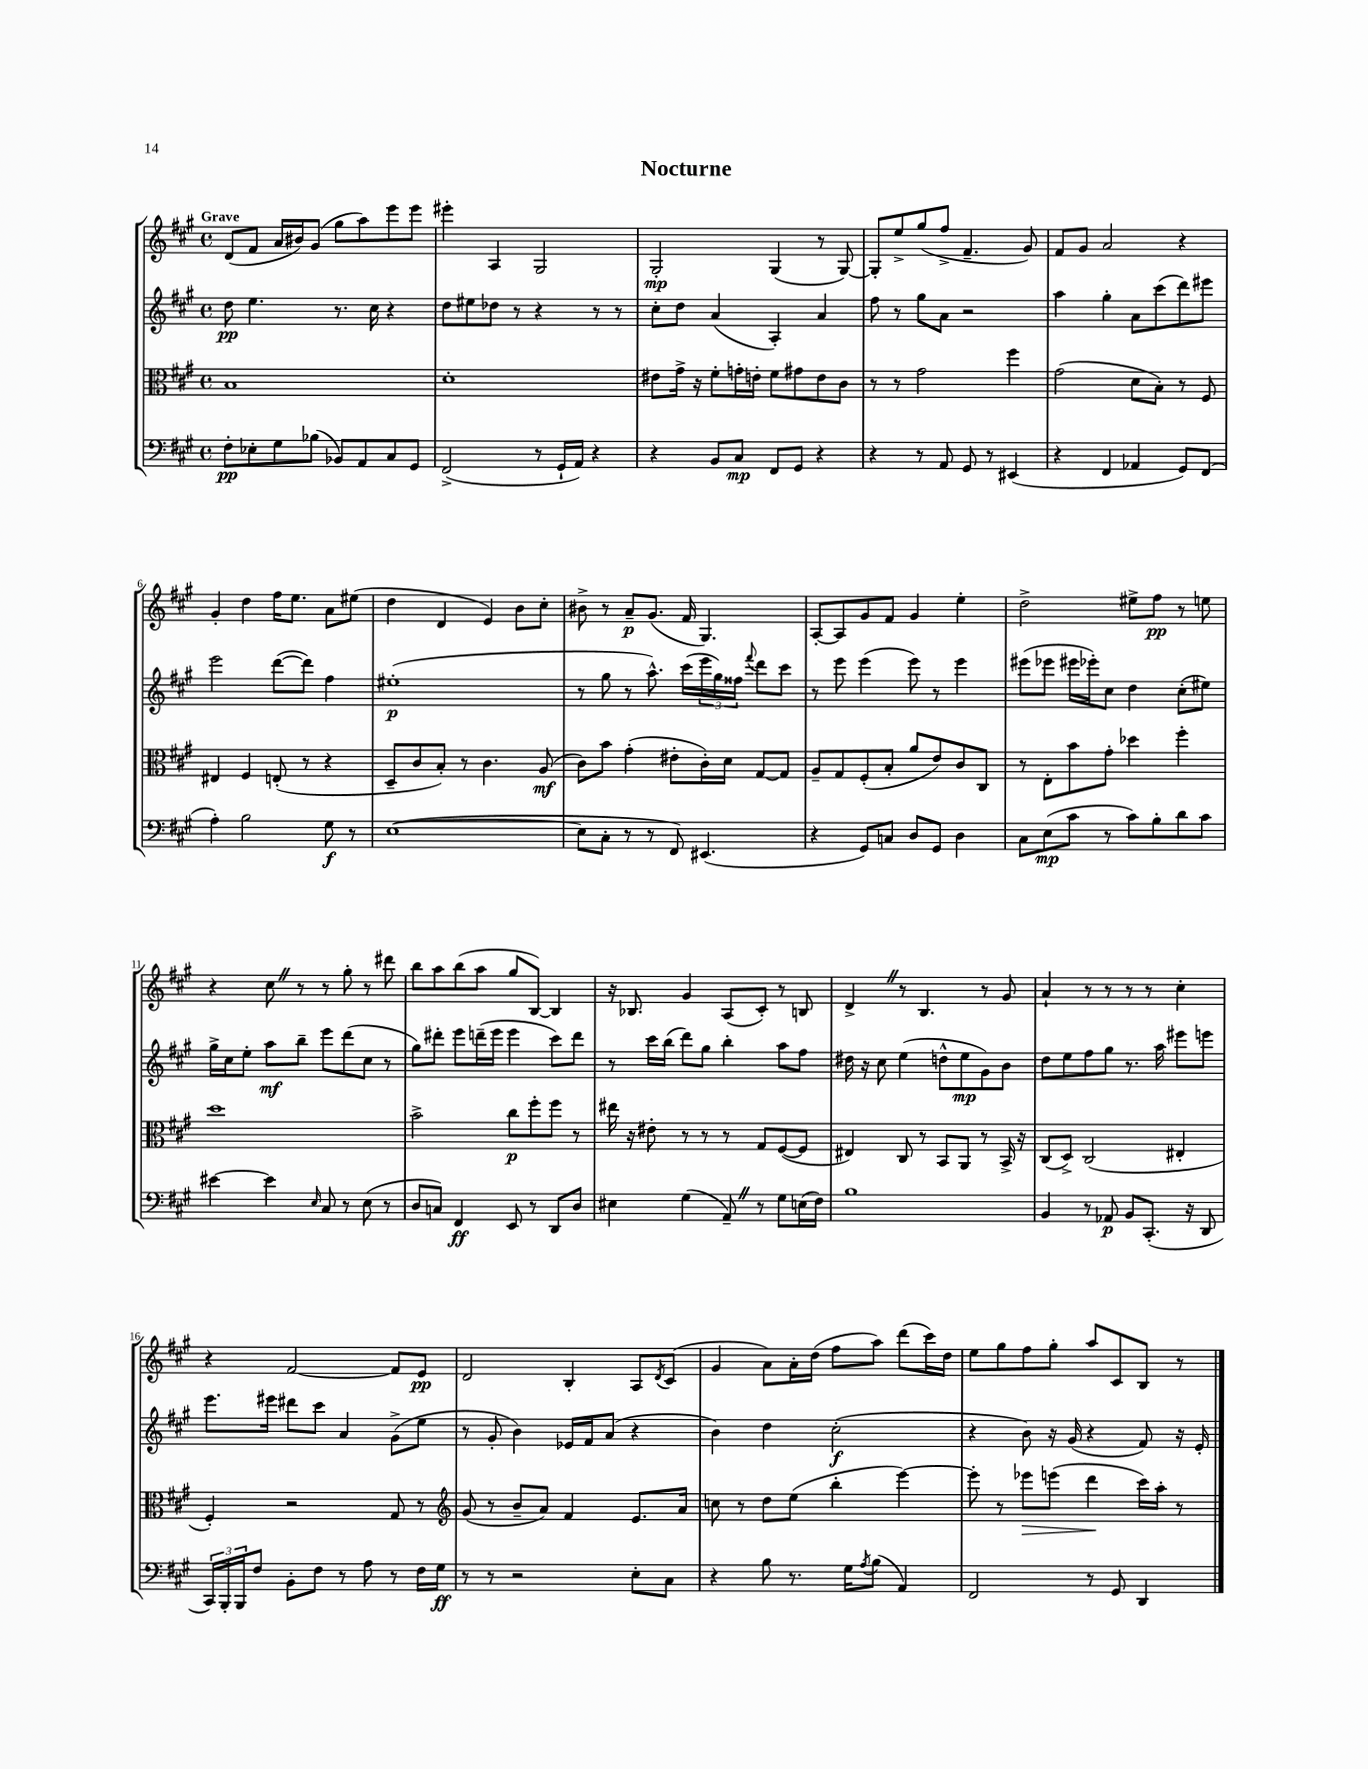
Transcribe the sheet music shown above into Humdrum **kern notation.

**kern	**kern	**kern	**kern
*staff4	*staff3	*staff2	*staff1
*clefF4	*clefC3	*clefG2	*clefG2
*k[f#c#g#]	*k[f#c#g#]	*k[f#c#g#]	*k[f#c#g#]
*M4/4	*M4/4	*M4/4	*M4/4
*met(c)	*met(c)	*met(c)	*met(c)
8F#'	1B	8dd	(8d
8E-'	.	4.ee	8f#
8G#	.	.	16a
.	.	.	16b#)
(8B-	.	.	(8g#
8BB-)	.	8.r	8gg#
8AA	.	.	8aa)
.	.	16cc#	.
8C#	.	4r	8eee
8GG#	.	.	8eee
=	=	=	=
(2FF#^	1d'	8dd	4eee#'
.	.	8ee#	.
.	.	8dd-	4A
.	.	8r	.
8r	.	4r	2G#
16GG#`	.	.	.
16AA)	.	.	.
4r	.	8r	.
.	.	8r	.
=	=	=	=
4r	8e#	8cc#'	2G#'
.	16g#^	8dd	.
.	16r	.	.
8BB	8f#'	(4a	.
8C#	16g'	.	.
.	16e'	.	.
8FF#	8f#	4A')	(4G#
8GG#	8g#	.	.
4r	8e	4a	8r
.	8c#	.	[8G#)
=	=	=	=
4r	8r	8ff#	8G#']
.	8r	8r	8ee^
8r	2g#	8gg#	(8gg#
8AA	.	8a	8ff#^
8GG#	.	2r	4.f#~
8r	.	.	.
(4EE#	4ff#	.	.
.	.	.	8g#)
=	=	=	=
4r	(2g#	4aa	8f#
.	.	.	8g#
4FF#	.	4gg#'	2a
4AA-	8d	8a	.
.	8B')	(8ccc#	.
8GG#)	8r	8ddd)	4r
(8FF#	8F#	8eee#	.
=	=	=	=
4A')	4E#	2eee	4g#'
2B	4F#	.	4dd
.	(8E'	([8ddd	16ff#
.	.	.	8.ee
.	8r	8ddd])	.
8G#	4r	4ff#	8a
8r	.	.	(8ee#
=	=	=	=
([1E	8D~	(1ee#'	4dd
.	8c#	.	.
.	8B')	.	4d
.	8r	.	.
.	4.c#	.	4e)
.	.	.	8b
.	(8A	.	8cc#'
=	=	=	=
8E]	8c#)	8r	8b#^
8C#'	8b	8gg#	8r
8r	(4g#'	8r	8a~
8r	.	8.aa^^)	(8.g#
8FF#)	8e#'	.	.
.	.	(16ccc#	16f#
(4.EE#	16c#')	24eee	4.G#)
.	.	24gg#)	.
.	16d	.	.
.	.	24ff##	.
.	.	8qqfff#	.
.	[8G#	8ddd	.
.	8G#]	8ccc#	.
=	=	=	=
4r	8A~	8r	[8A'
.	8G#	8eee	8A]
8GG#)	(8F#'	(4eee	8g#
8C	8B'	.	8f#
8D	8a	8eee)	4g#
8GG#	8e)	8r	.
4D	8c#	4eee	4ee'
.	8C#	.	.
=	=	=	=
8C#	8r	(8eee#	2dd^
(8E	8E'	8eee-	.
8c#	8b	16eee#	.
.	.	16eee-')	.
8r	8g#'	8cc#	.
8c#)	4dd-	4dd	8ee#^
8B'	.	.	8ff#
8d	4ff#'	(8cc#'	8r
8c#	.	8ee#)	8ee
=	=	=	=
[4e#	1dd	16gg#^	4r
.	.	16cc#	.
.	.	8ee'	.
4e#]	.	8aa	8cc#
.	.	8bb~	8r
16qqE	.	.	.
8C#	.	8eee	8r
8r	.	(8ddd	8gg#'
(8E	.	8cc#	8r
8r	.	8r	8ddd#
=	=	=	=
8D	2b^	8gg#)	8bb
8C)	.	8ddd#'	8aa
4FF#	.	8eee	(8bb
.	.	(16ddd~	8aa
.	.	16eee	.
8EE	8cc#	4eee	8gg#
8r	8ff#'	.	[8B)
8DD	8ff#	8ccc#)	4B]
8D	8r	8ddd	.
=	=	=	=
4E#	16ee#	8r	16r
.	16r	.	8.B-
.	8e#'	16ccc#	.
.	.	(16bb	.
(4G#	8r	8ddd)	4g#
.	8r	8gg#	.
8AA~)	8r	4bb'	(8A
8r	8G#	.	8c#')
8G#	([8F#	8aa	8r
(16E	8F#]	8ff#	8B
16F#)	.	.	.
=	=	=	=
1B	4E#)	16dd#	4d^
.	.	16r	.
.	.	8cc#	.
.	8C#	(4ee	8r
.	8r	.	4.B
.	8BB	8dd^^	.
.	8AA	8ee	.
.	8r	8g#)	8r
.	16BB^	8b	8g#
.	16r	.	.
=	=	=	=
4BB	(8C#	8dd	4a`
.	8D^)	8ee	.
8r	(2C#	8ff#	8r
8AA-	.	8gg#	8r
8BB	.	8.r	8r
(8.CC#'	.	.	8r
.	.	16aa	.
.	4E#'	8eee#	4cc#'
16r	.	.	.
8DD	.	8eee	.
=	=	=	=
24CC#)	4F#')	8.eee	4r
24BBB'	.	.	.
24BBB	.	.	.
8F#	.	.	.
.	.	16eee#	.
8BB'	2r	8ddd#	[2f#
8F#	.	8ccc#	.
8r	.	4a	.
8A	.	.	.
8r	8G#	(8g#^	8f#]
16F#	8r	8ee	8e
16G#	.	.	.
=	=	=	=
*	*clefG2	*	*
8r	(8g#	8r	2d
8r	8r	8g#'	.
2r	8b~	4b)	.
.	8a)	.	.
.	4f#	16e-	4B'
.	.	16f#	.
.	.	(8a	.
8E'	8.e	4r	8A
.	.	.	8qd
8C#	.	.	(8c#
.	16a	.	.
=	=	=	=
4r	8cc	4b)	4g#
.	8r	.	.
8B	8dd	4dd	8a)
8.r	(8ee	.	16a'
.	.	.	(16dd
.	4bb'	(2cc#'	8ff#
16G#	.	.	.
8qA	.	.	.
(8B	.	.	8aa)
4AA)	[4eee)	.	(8ddd
.	.	.	16ccc#)
.	.	.	16dd
=	=	=	=
2FF#	8eee']	4r	8ee
.	8r	.	8gg#
.	8eee-	8b)	8ff#
.	(8eee	16r	8gg#'
.	.	(16g#	.
8r	4ddd	4r	8aa
8GG#	.	.	8c#
4DD	16ccc#)	8f#)	8B
.	16aa'	.	.
.	8r	16r	8r
.	.	16e'	.
==	==	==	==
*-	*-	*-	*-
